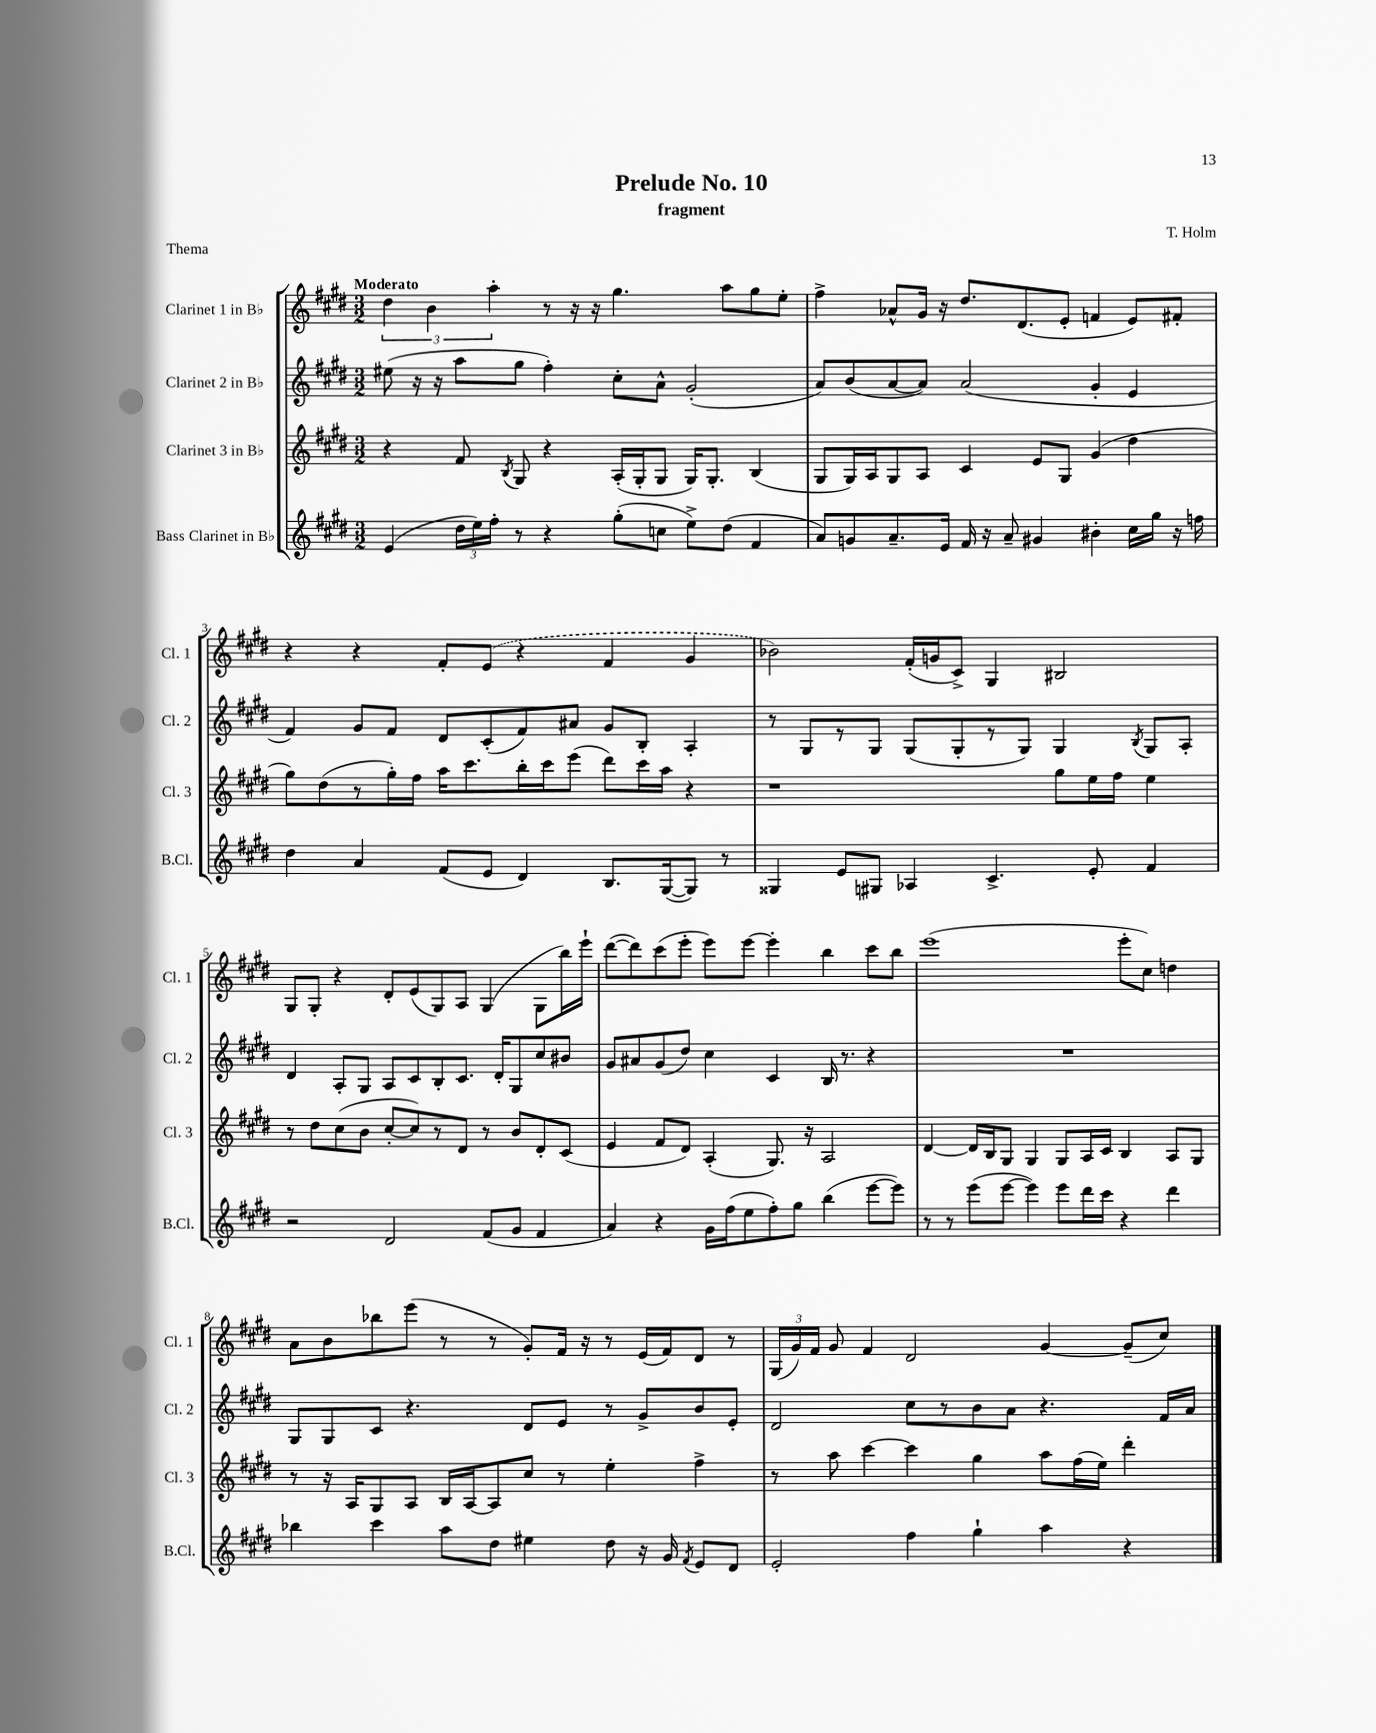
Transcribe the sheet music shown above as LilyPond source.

\header { title = "Prelude No. 10" composer = "T. Holm" subtitle = "fragment" piece = "Thema" }
<<
\new StaffGroup <<
\new Staff = "s0" \with { instrumentName = "Clarinet 1 in Bb" shortInstrumentName = "Cl. 1" } {
    \clef treble \key e \major \numericTimeSignature \time 3/2 \tempo "Moderato"
    \autoBeamOff \tuplet 3/2 { dis''4 b'4 a''4-. } r8 r16 r16 gis''4. a''8[ gis''8 e''8]-. |
    fis''4-> aes'8[-^ gis'16] r16 dis''8.[ dis'8.( e'8]-. f'4 e'8[) fis'8]-. |
    r4 r4 fis'8[-. \once \slurDashed e'8]( r4 fis'4 gis'4 |
    bes'2) fis'16[-.( g'16 cis'8]->) gis4 bis2 |
    gis8[ gis8]-. r4 dis'8[-. e'8( gis8) a8] gis4( gis8[ b''16) e'''16]-! |
    dis'''8[~( dis'''8) cis'''8( e'''8]-. e'''8[) e'''8]~ e'''4-. b''4 cis'''8[ b''8] |
    e'''1( e'''8[-. cis''8]) d''4 |
    a'8[ b'8 bes''8 e'''8]( r8 r8 gis'8[-.) fis'16] r16 r8 e'16[( fis'16) dis'8] r8 |
    \tuplet 3/2 { gis16[( gis'16) fis'16] } gis'8 fis'4 dis'2 gis'4~ gis'8[--( cis''8]) \bar "|." |
}
\new Staff = "s1" \with { instrumentName = "Clarinet 2 in Bb" shortInstrumentName = "Cl. 2" } {
    \clef treble \key e \major \numericTimeSignature \time 3/2
    \autoBeamOff eis''8( r16 r16 a''8[ gis''8] fis''4-.) cis''8[-. a'8]-^ gis'2-.( |
    a'8[) b'8( a'8~ a'8]) a'2( gis'4-. e'4 |
    fis'4) gis'8[ fis'8] dis'8[ cis'8-.( fis'8) ais'8] gis'8[ b8]-. a4-. |
    r8 gis8[ r8 gis8] gis8[( gis8-. r8 gis8]) gis4 \acciaccatura { b8 } gis8[ a8]-. |
    dis'4 a8[-. gis8] a8[ cis'8 b8-. cis'8.] dis'16[-. gis8 cis''8 bis'8] |
    gis'8[ ais'8 gis'8( dis''8]) cis''4 cis'4 b16 r8. r4 |
    R1. |
    gis8[ gis8 cis'8] r4. dis'8[ e'8] r8 gis'8[-> b'8 e'8]-. |
    dis'2 cis''8[ r8 b'8 a'8] r4. fis'16[ a'16] \bar "|." |
}
\new Staff = "s2" \with { instrumentName = "Clarinet 3 in Bb" shortInstrumentName = "Cl. 3" } {
    \clef treble \key e \major \numericTimeSignature \time 3/2
    \autoBeamOff r4 fis'8 \acciaccatura { b8 } gis8 r4 a16[-.( gis16-. gis8] gis16[) gis8.]-. b4( |
    gis8[ gis16) a16 gis8 a8] cis'4 e'8[ gis8] gis'4( dis''4 |
    gis''8[) dis''8( r8 gis''16-.) fis''16] a''16[ cis'''8. b''16-. cis'''16 e'''8]( dis'''8[) cis'''16 a''16] r4 |
    r1 gis''8[ e''16 fis''16] e''4 |
    r8 dis''8[ cis''8( b'8] cis''8[~-. cis''8) r8 dis'8] r8 b'8[ dis'8-. cis'8]( |
    e'4 fis'8[ dis'8]) a4-.( gis8.) r16 a2 |
    dis'4~ dis'16[ b16 gis8] gis4 gis8[ a16 cis'16] b4 a8[ gis8] |
    r8 r16 a16[ gis8 a8] b16[ a16~ a8 cis''8] r8 e''4-. fis''4-> |
    r8 a''8 cis'''4~ cis'''4 gis''4 a''8[ fis''16( e''16]) dis'''4-. \bar "|." |
}
\new Staff = "s3" \with { instrumentName = "Bass Clarinet in Bb" shortInstrumentName = "B.Cl." } {
    \clef treble \key e \major \numericTimeSignature \time 3/2
    \autoBeamOff e'4( \tuplet 3/2 { dis''16[ e''16) fis''16]-. } r8 r4 gis''8[-.( c''8] e''8[->) dis''8]( fis'4 |
    a'8[) g'8 a'8.-- e'16] fis'16 r16 a'8-- gis'4 bis'4-. cis''16[ gis''16] r16 f''16 |
    dis''4 a'4 fis'8[( e'8] dis'4) b8.[ gis16~( gis8]) r8 |
    gisis4 e'8[ gis8] aes4 cis'4.-> e'8-. fis'4 |
    r2 dis'2 fis'8[( gis'8] fis'4 |
    a'4) r4 gis'16[ fis''16( e''8 fis''8-.) gis''8] b''4( e'''8[~ e'''8]) |
    r8 r8 e'''8[( e'''8]~ e'''4) e'''8[ dis'''16 cis'''16] r4 dis'''4 |
    bes''4 cis'''4 a''8[ dis''8] eis''4 dis''8 r16 gis'16 \acciaccatura { fis'8 } e'8[ dis'8] |
    e'2-. fis''4 gis''4-! a''4 r4 \bar "|." |
}
>>
>>
